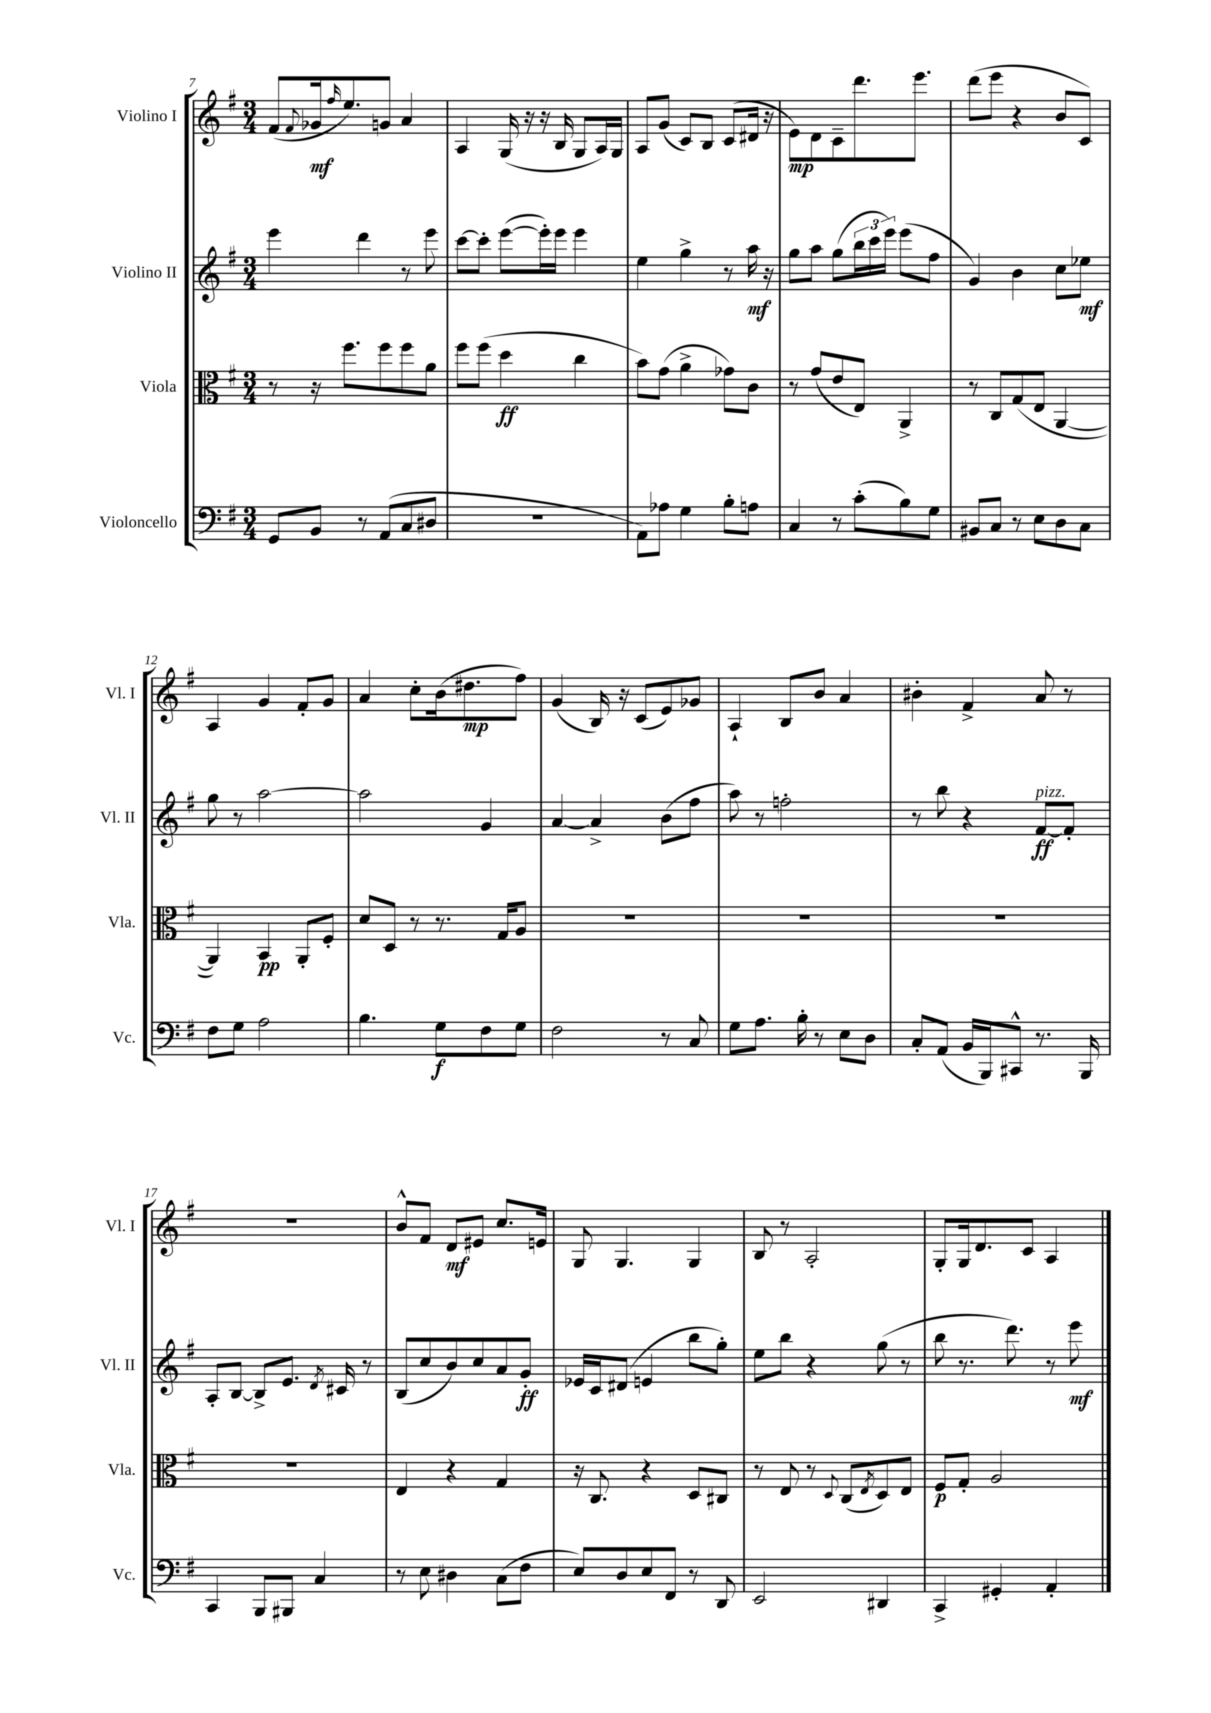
<<
\new StaffGroup <<
\new Staff = "s0" \with { instrumentName = "Violino I" shortInstrumentName = "Vl. I" } {
    \clef treble \key g \major \numericTimeSignature \time 3/4
    fis'8( \appoggiatura { fis'8 } ges'16\mf \grace { fis''16 } e''8.) g'8 a'4 |
    a4 g16( r16 r16 b16 g8 a16) g16 |
    a8 g'8( c'8) b8 c'8( dis'16 r16 |
    e'8\mp) d'8 c'8-- d'''8. e'''8. |
    d'''8( e'''8 r4 b'8 c'8) |
    a4 g'4 fis'8-. g'8 |
    a'4 c''8-. b'16( dis''8.\mp fis''8) |
    g'4( b16) r16 c'8( e'8) ges'8 |
    a4-! b8 b'8 a'4 |
    bis'4-. fis'4-> a'8 r8 |
    R2. |
    b'8-^ fis'8 d'8\mf eis'8 c''8. e'16 |
    g8 g4. g4 |
    b8 r8 a2-. |
    g8-. g16 d'8. c'8 a4 \bar "|." |
}
\new Staff = "s1" \with { instrumentName = "Violino II" shortInstrumentName = "Vl. II" } {
    \clef treble \key g \major \numericTimeSignature \time 3/4
    e'''4 d'''4 r8 e'''8 |
    c'''8~ c'''8-. e'''8~( e'''16-.) e'''16 e'''4 |
    e''4 g''4-> r8 a''16\mf r16 |
    g''8 a''8 g''8( \tuplet 3/2 { b''16 c'''16 e'''16) } e'''8( fis''8 |
    g'4) b'4 c''8 ees''8\mf |
    g''8 r8 a''2~ |
    a''2 g'4 |
    a'4~ a'4-> b'8( fis''8 |
    a''8) r8 f''2-. |
    r8 b''8 r4 fis'8~\ff^\markup { \italic "pizz." } fis'8-. |
    a8-. b8~ b8-> e'8. \acciaccatura { d'8 } cis'16 r8 |
    b8( c''8 b'8) c''8 a'8 g'8-.\ff |
    ees'16 c'16 dis'8( e'4 b''8 g''8-.) |
    e''8 b''8 r4 g''8( r8 |
    b''8 r8. d'''8.) r8 e'''8\mf \bar "|." |
}
\new Staff = "s2" \with { instrumentName = "Viola" shortInstrumentName = "Vla." } {
    \clef alto \key g \major \numericTimeSignature \time 3/4
    r8 r16 fis''8. fis''8 fis''8 a'8 |
    fis''8 fis''8( d''4\ff c''4 |
    b'8) g'8( a'4-> ges'8) c'8 |
    r8 g'8( e'8 e8) a,4-> |
    r8 c8 g8( e8 a,4~ |
    a,4) b,4\pp a,8-. fis8-. |
    d'8 d8 r8 r8. g16 a8 |
    R2. |
    R2. |
    R2. |
    R2. |
    e4 r4 g4 |
    r16 c8. r4 d8 cis8 |
    r8 e8 r8 \appoggiatura { d8 } c8( \acciaccatura { e8 } d8) e8 |
    fis8\p g8-. a2 \bar "|." |
}
\new Staff = "s3" \with { instrumentName = "Violoncello" shortInstrumentName = "Vc." } {
    \clef bass \key g \major \numericTimeSignature \time 3/4
    g,8 b,8 r8 a,8( c8 dis8 |
    R2. |
    a,8) aes8 g4 b8-. a8 |
    c4 r8 c'8-.( b8) g8 |
    bis,8 c8 r8 e8 d8 c8 |
    fis8 g8 a2 |
    b4. g8\f fis8 g8 |
    fis2 r8 c8 |
    g8 a8. b16-. r8 e8 d8 |
    c8-. a,8( b,16 b,,16) cis,8-^ r8. b,,16 |
    c,4 b,,8 bis,,8 c4 |
    r8 e8 dis4 c8( fis8 |
    e8) d8 e8 fis,8 r8 d,8 |
    e,2 dis,4 |
    c,4-> gis,4-. a,4-. \bar "|." |
}
>>
>>
\layout { \context { \Score currentBarNumber = #7 } }
